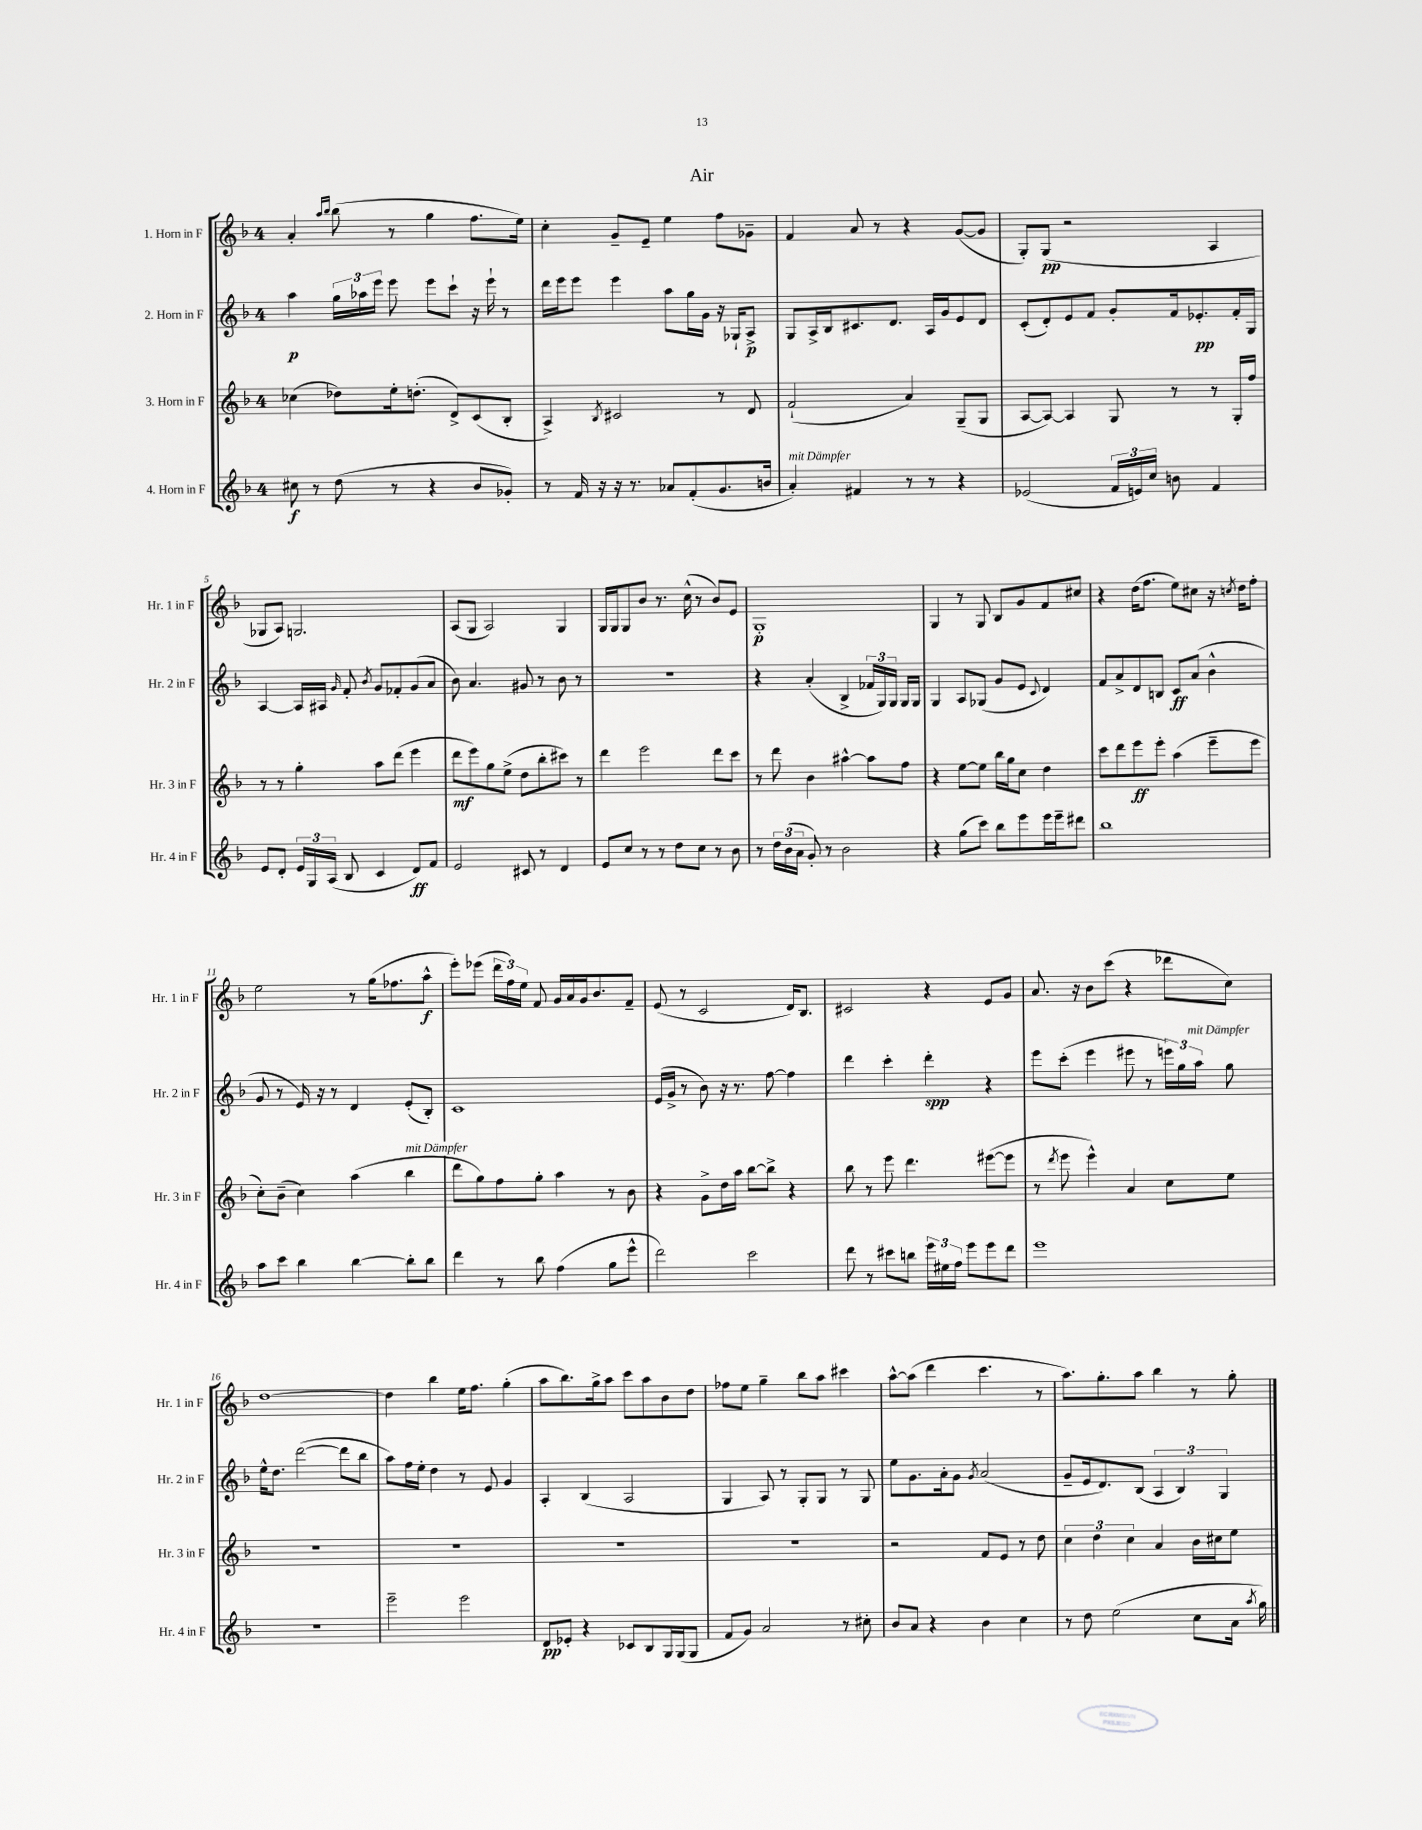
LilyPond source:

\header { title = "Air" }
<<
\new StaffGroup <<
\new Staff = "s0" \with { instrumentName = "1. Horn in F" shortInstrumentName = "Hr. 1 in F" } {
    \clef treble \key f \major \once \override Staff.TimeSignature.style = #'single-digit \time 4/4
    \autoBeamOff a'4-. \grace { a''16[ bes''16] } bes''8( r8 g''4 f''8.[ e''16]) |
    c''4-. g'8[-- e'8]-- e''4 f''8[ ges'8]-- |
    f'4 a'8 r8 r4 g'8[~( g'8] |
    g8[-.) g8]\pp( r2 a4 |
    ges8[ a8]) g2. |
    a8[( g8] a2) g4 |
    g16[ g16 g8 bes'8] r8. c''16-^( r8 bes'8[) e'8] |
    g1-.\p |
    g4 r8 g8 bes8[ g'8 f'8 cis''8] |
    r4 d''16[( f''8.] e''8[) cis''8] r16 \acciaccatura { c''8 } d''16[ f''8]-. |
    e''2 r8 g''16[( fes''8. a''8]-^\f |
    e'''8[-.) ees'''8]( \tuplet 3/2 { d'''16[ f''16) e''16] } f'8 g'16[ a'16 g'16 bes'8. f'8]-- |
    e'8( r8 c'2 d'16[) bes8.] |
    cis'2 r4 e'8[ g'8] |
    a'8. r16 bes'8[ c'''8]( r4 des'''8[ c''8]) |
    d''1~ |
    d''4 bes''4 e''16[ f''8.] g''4-.( |
    a''8[ bes''8.) g''16-> a''8] c'''8[ a''8 bes'8 d''8] |
    fes''8[ e''8] g''4-- bes''8[ a''8] cis'''4 |
    a''8[~-^ a''8]( d'''4 c'''4. r8 |
    a''8.[) g''8.-. a''8] bes''4 r8 g''8-. \bar "|." |
}
\new Staff = "s1" \with { instrumentName = "2. Horn in F" shortInstrumentName = "Hr. 2 in F" } {
    \clef treble \key f \major \once \override Staff.TimeSignature.style = #'single-digit \time 4/4
    \autoBeamOff a''4\p \tuplet 3/2 { g''16[ aes''16 e'''16] } e'''8 e'''8[ c'''8]-! r16 e'''16-! r8 |
    d'''16[ e'''16 e'''8] e'''4 a''8[ g''16 g'16] r16 ges16[-! a8]->\p |
    g8[ a16-> bes16 cis'8. d'8.] a16[ g'16 e'8 d'8] |
    c'8[-.( d'8-.) e'8 f'8] g'8[-. f'16 ees'8.-.\pp f'16-. g16] |
    a4~ a16[ ais16] \grace { g'16 } f'8-. \acciaccatura { bes'8 } g'8[ fes'8-. g'8( a'8] |
    bes'8) a'4. gis'8 r8 bes'8 r8 |
    R1 |
    r4 a'4-.( bes4-> \tuplet 3/2 { fes'16[ g16) g16] } g16[ g16] |
    g4 a8[ ges8]( g'8[ e'8] \appoggiatura { c'8 } d'4) |
    f'8[ a'8-> d'8 b8] c'8[\ff a'8]( bes'4-^ |
    g'8 r8 e'16) r16 r8 d'4 e'8[-.( bes8]-.) |
    c'1 |
    e'16[( g'16]-> r8 bes'8) r16 r8. f''8~ f''4 |
    d'''4 c'''4-. d'''4-.\spp r4 |
    e'''8[ c'''8]-.( e'''4 eis'''8 r8 \tuplet 3/2 { e'''16[) g''16 a''16]^\markup { \italic "mit Dämpfer" } } g''8 |
    e''16[-^ d''8.] d'''2~( d'''8[ bes''8] |
    a''8[) f''16 e''16]-. d''4 r8 e'8 g'4 |
    a4-. bes4( a2 |
    g4 a8) r8 g8[-. g8] r8 g8 |
    e''8[ g'8. a'16-. g'8] \acciaccatura { g'8 } a'2( |
    g'8[-- e'16 d'8.) bes8]( \tuplet 3/2 { a4 bes4) g4 } \bar "|." |
}
\new Staff = "s2" \with { instrumentName = "3. Horn in F" shortInstrumentName = "Hr. 3 in F" } {
    \clef treble \key f \major \once \override Staff.TimeSignature.style = #'single-digit \time 4/4
    \autoBeamOff ces''4( des''8[) e''16-. d''8.]-.( d'8[->) c'8( bes8]-. |
    a4->) \acciaccatura { bes8 } cis'2 r8 d'8 |
    f'2-!( a'4) g8[--( g8] |
    a8[~ a8]~) a4 g8 r8 r8 g16[-. f''16] |
    r8 r8 g''4-. a''8[ d'''8]( e'''4 |
    d'''8[\mf e'''8) g''8 e''8]->( d''8[ bes''8-. cis'''8]) r8 |
    d'''4 e'''2 d'''8[ c'''8] |
    r8 d'''8 bes'4 ais''4~-^ ais''8[ f''8] |
    r4 e''8[~ e''8] bes''16[ g''16 c''8] d''4 |
    c'''8[ d'''8 e'''8\ff e'''8]-. a''4( e'''8[-- e'''8] |
    c''8[-.) bes'8]--( c''4) a''4( bes''4^\markup { \italic "mit Dämpfer" } |
    d'''8[ g''8) f''8 g''8]-. a''4 r8 bes'8 |
    r4 g'8[-> d''16 a''16] bes''8[~ bes''8]-> r4 |
    bes''8 r8 e'''8 d'''4. eis'''8[~( eis'''8] |
    r8 \acciaccatura { d'''8 } e'''8 e'''4-^) a'4 c''8[ e''8] |
    R1 |
    R1 |
    R1 |
    R1 |
    r2 f'8[ e'8] r8 d''8 |
    \tuplet 3/2 { c''4 d''4 c''4 } a'4 bes'16[ cis''16 e''8] \bar "|." |
}
\new Staff = "s3" \with { instrumentName = "4. Horn in F" shortInstrumentName = "Hr. 4 in F" } {
    \clef treble \key f \major \once \override Staff.TimeSignature.style = #'single-digit \time 4/4
    \autoBeamOff cis''8\f r8 d''8( r8 r4 bes'8[ ges'8]-.) |
    r8 f'16 r16 r16 r8. aes'8[ f'8-.( g'8. b'16] |
    a'4-.^\markup { \italic "mit Dämpfer" }) fis'4 r8 r8 r4 |
    ees'2( \tuplet 3/2 { f'16[ e'16) c''16] } b'8 f'4 |
    e'8[ d'8]-. \tuplet 3/2 { e'16[ g16 a16]( } bes8 c'4 d'8[\ff) f'8] |
    e'2 cis'8 r8 d'4 |
    e'8[ c''8] r8 r8 d''8[ c''8] r8 bes'8 |
    r8 \tuplet 3/2 { d''16[ bes'16( a'16] } g'8-.) r8 bes'2 |
    r4 g''8[( c'''8]) bes''8[ e'''8 e'''16 e'''16-- dis'''8] |
    bes''1 |
    a''8[ c'''8] bes''4 bes''4~ bes''8[-. bes''8] |
    d'''4 r8 bes''8 f''4( g''8[ e'''8]-^ |
    d'''2) c'''2 |
    d'''8 r8 cis'''8[ b''8] \tuplet 3/2 { e'''16[ eis''16 f''16] } e'''8[ e'''8 d'''8] |
    e'''1 |
    R1 |
    e'''2-- e'''2 |
    d'8[\pp ees'8]-. r4 ces'8[ bes8 g16 g16( g8] |
    f'8[ g'8]) a'2 r8 cis''8-. |
    bes'8[ a'8] r4 bes'4 c''4 |
    r8 d''8 e''2( c''8[ a'16] \acciaccatura { a''8 } g''16) \bar "|." |
}
>>
>>
